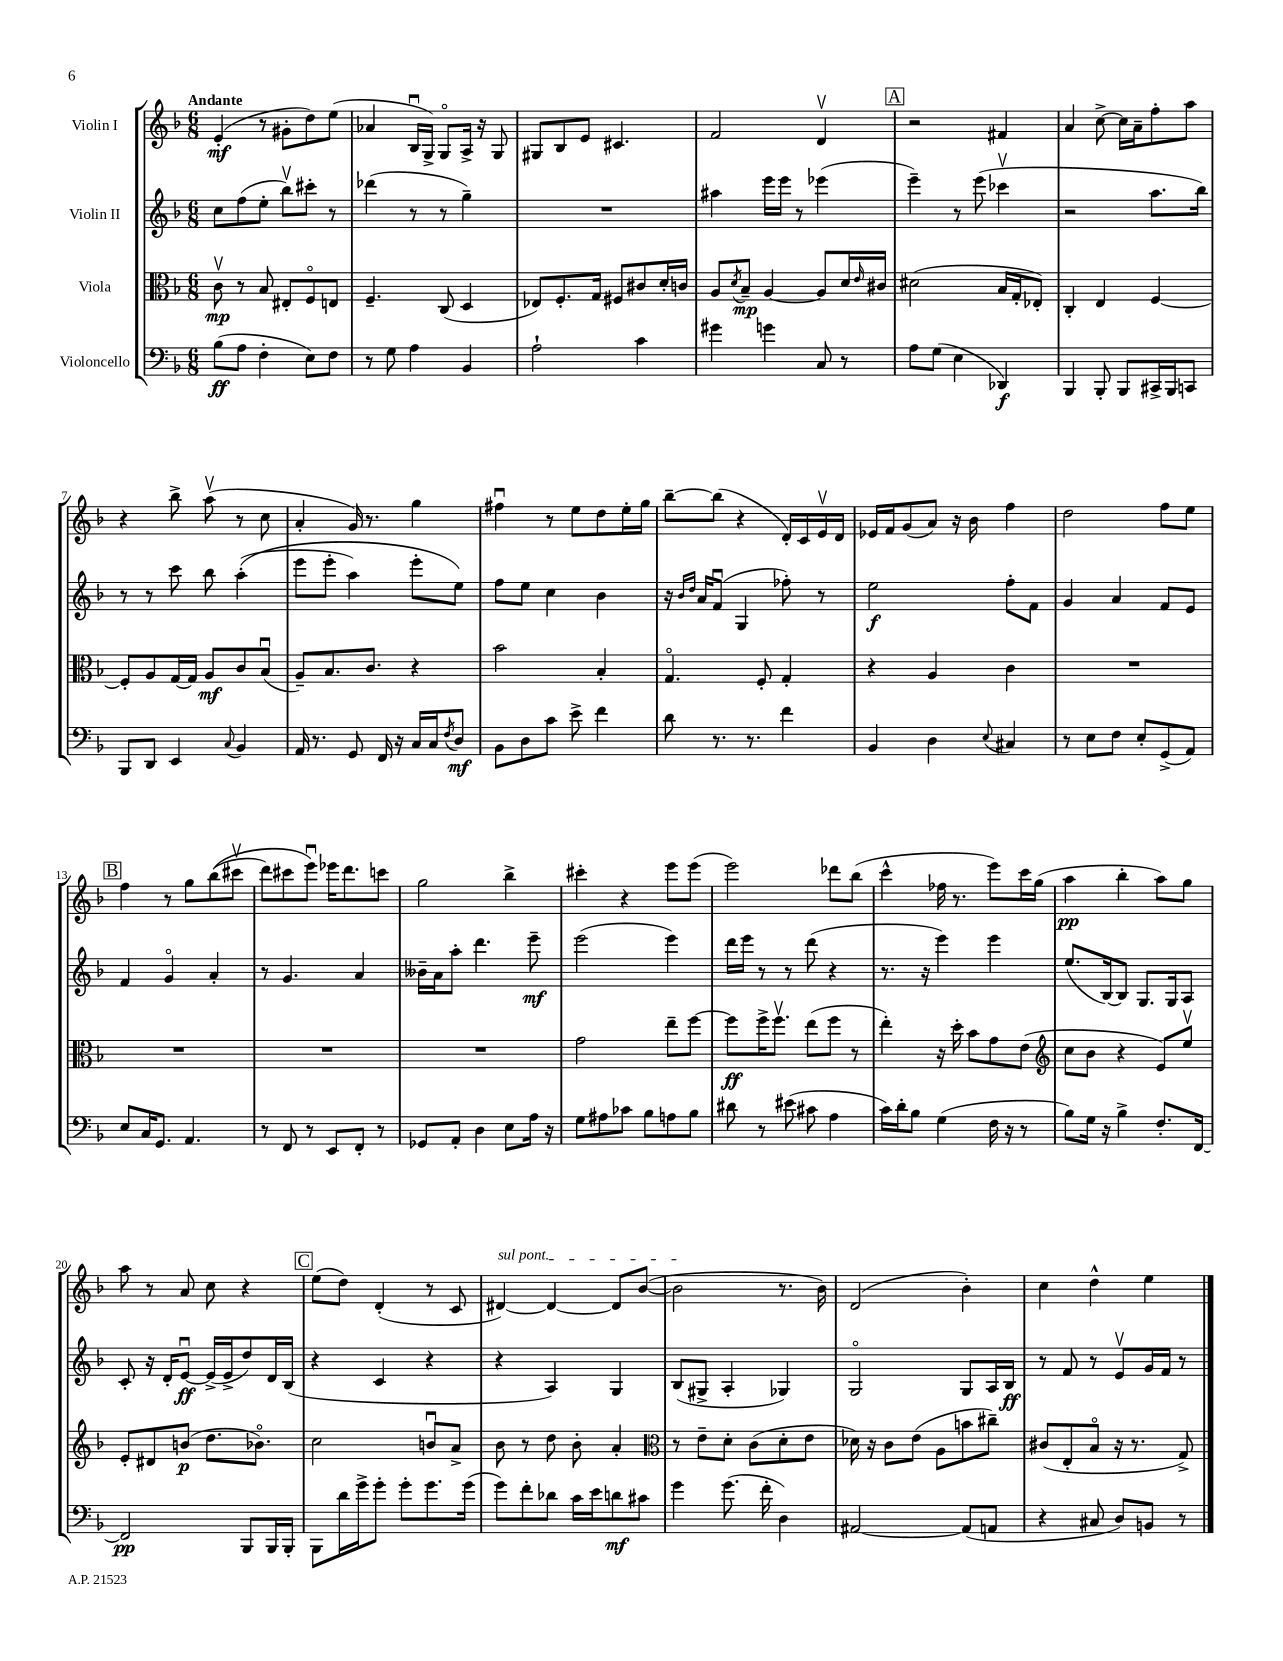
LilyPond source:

<<
\new StaffGroup <<
\new Staff = "s0" \with { instrumentName = "Violin I" } {
    \clef treble \key f \major \numericTimeSignature \time 6/8 \tempo "Andante"
    e'4-.\mf( r8 gis'8-. d''8) e''8( |
    aes'4 bes16\downbow g16->) g8\flageolet a16-> r16 g8 |
    gis8 bes8 e'8 cis'4. |
    f'2 d'4\upbow |
    \mark \markup { \box "A" } r2 fis'4 |
    a'4 c''8~-> c''16 a'16-- f''8-. a''8 |
    r4 bes''8-> a''8\upbow( r8 c''8 |
    a'4-. g'16) r8. g''4 |
    fis''4\downbow r8 e''8 d''8 e''16-. g''16 |
    bes''8~-- bes''8( r4 d'16-.) c'16 e'16\upbow d'16 |
    ees'16 f'16 g'8( a'8) r16 bes'16 f''4 |
    d''2 f''8 e''8 |
    \mark \markup { \box "B" } f''4 r8 g''8 bes''8(\( cis'''8\upbow |
    d'''8) cis'''8 e'''8\downbow\) ees'''16 d'''8. c'''8 |
    g''2 bes''4-> |
    cis'''4-. r4 e'''8 e'''8( |
    e'''2) des'''8 bes''8( |
    c'''4-^ fes''16 r8. e'''8) c'''16 g''16( |
    a''4\pp bes''4-. a''8) g''8 |
    a''8 r8 a'8 c''8 r4 |
    \mark \markup { \box "C" } e''8( d''8) d'4-.( r8 c'8 |
    \once \override TextSpanner.bound-details.left.text = \markup { \italic "sul pont." } dis'4~\startTextSpan) dis'4~ dis'8 bes'8~( |
    bes'2\stopTextSpan r8. bes'16) |
    d'2( bes'4-.) |
    c''4 d''4-^ e''4 \bar "|." |
}
\new Staff = "s1" \with { instrumentName = "Violin II" } {
    \clef treble \key f \major \numericTimeSignature \time 6/8
    c''8 f''8( e''8-. bes''8\upbow) cis'''8-. r8 |
    des'''4( r8 r8 g''4--) |
    R2. |
    ais''4 e'''16 e'''16 r8 ees'''4( |
    \mark \markup { \box "A" } e'''4--) r8 e'''8( ces'''4\upbow |
    r2 a''8. bes''16) |
    r8 r8 c'''8 bes''8 a''4-.(\( |
    e'''8 e'''8-. a''4) e'''8-. e''8\) |
    f''8 e''8 c''4 bes'4 |
    r16 \grace { bes'16 d''16 } a'16 f'8\downbow( g4 fes''8-.) r8 |
    e''2\f f''8-. f'8 |
    g'4 a'4 f'8 e'8 |
    \mark \markup { \box "B" } f'4 g'4\flageolet a'4-. |
    r8 g'4. a'4 |
    beses'16-- a'16 a''8-. d'''4. e'''8--\mf |
    e'''2( e'''4) |
    d'''16 e'''16 r8 r8 d'''8( r4 |
    r8. r16 e'''4) e'''4 |
    e''8.( bes16~) bes8 g8. g16 a8 |
    c'8-. r16 d'16-. e'8~\downbow\ff e'16->( e'16-> d''8) d'16 bes16( |
    \mark \markup { \box "C" } r4 c'4 r4 |
    r4 a4) g4 |
    bes8( gis8-> a4-. ges4) |
    g2\flageolet g8 a16 bes16\ff |
    r8 f'8 r8 e'8\upbow g'16 f'16 r8 \bar "|." |
}
\new Staff = "s2" \with { instrumentName = "Viola" } {
    \clef alto \key f \major \numericTimeSignature \time 6/8
    c'8\upbow\mp r8 bes8 eis8-. f8\flageolet e8 |
    f4.-- c8( d4 |
    ees8) f8.-. g16 fis8 cis'8 d'16-. c'16 |
    a8 \acciaccatura { d'8 } bes8--\mp a4~ a8 d'16 \grace { e'16 } cis'16 |
    \mark \markup { \box "A" } dis'2( bes16 g16-. ees8-.) |
    c4-. e4 f4~ |
    f8-. a8 g16~ g16 a8\mf c'8 bes8\downbow( |
    a8--) bes8. c'8. r4 |
    bes'2 bes4-. |
    g4.\flageolet f8-. g4-. |
    r4 a4 c'4 |
    R2. |
    \mark \markup { \box "B" } R2. |
    R2. |
    R2. |
    g'2 e''8-- f''8~ |
    f''8\ff f''16-> f''8.\upbow e''8( f''8 r8 |
    e''4-.) r16 d''16-. bes'8 g'8 e'8( |
    \clef treble c''8 bes'8 r4 e'8) e''8\upbow |
    e'8-. dis'8 b'8\p( d''8. bes'8.\flageolet) |
    \mark \markup { \box "C" } c''2 b'8\downbow a'8-> |
    bes'8 r8 d''8 bes'8-. a'4-. |
    \clef alto r8 e'8-- d'8-. c'8( d'8-. e'8 |
    des'16) r16 c'8 e'8( a8 b'8 cis''8--) |
    cis'8( e8-. bes8\flageolet r16 r8. g8->) \bar "|." |
}
\new Staff = "s3" \with { instrumentName = "Violoncello" } {
    \clef bass \key f \major \numericTimeSignature \time 6/8
    bes8\ff( a8 f4-. e8) f8 |
    r8 g8 a4 bes,4 |
    a2-! c'4 |
    gis'4 g'4 c8 r8 |
    \mark \markup { \box "A" } a8 g8( e4 des,4\f) |
    bes,,4 bes,,8-. bes,,8 cis,16-> bes,,16 c,8 |
    bes,,8 d,8 e,4 \appoggiatura { c8 } bes,4 |
    a,16 r8. g,8 f,16 r16 c16 c16 \acciaccatura { f8 } d8\mf |
    bes,8 d8 c'8 e'8-> f'4 |
    d'8 r8. r8. f'4 |
    bes,4 d4 \appoggiatura { e8 } cis4 |
    r8 e8 f8 e8-. g,8->( a,8) |
    \mark \markup { \box "B" } e8 c16 g,8. a,4. |
    r8 f,8 r8 e,8 f,8-. r8 |
    ges,8 a,8-. d4 e8 a16 r16 |
    g8 ais8 ces'8 bes8 a8 bes8 |
    dis'8 r8 eis'8( cis'8 a4 |
    c'16) d'16-. bes8 g4( f16 r16 r8 |
    bes8) g16 r16 bes4-> f8.-. f,16~ |
    f,2\pp bes,,8 bes,,16 bes,,16-. |
    \mark \markup { \box "C" } bes,,8 d'16 g'16-> g'8-. g'8-. g'8. g'16( |
    g'8) f'8-. des'8 c'16 e'16 d'8\mf cis'8 |
    g'4 g'8.( f'16-. d4) |
    ais,2~ ais,8( a,8 |
    r4 cis8 d8) b,8 r8 \bar "|." |
}
>>
>>
